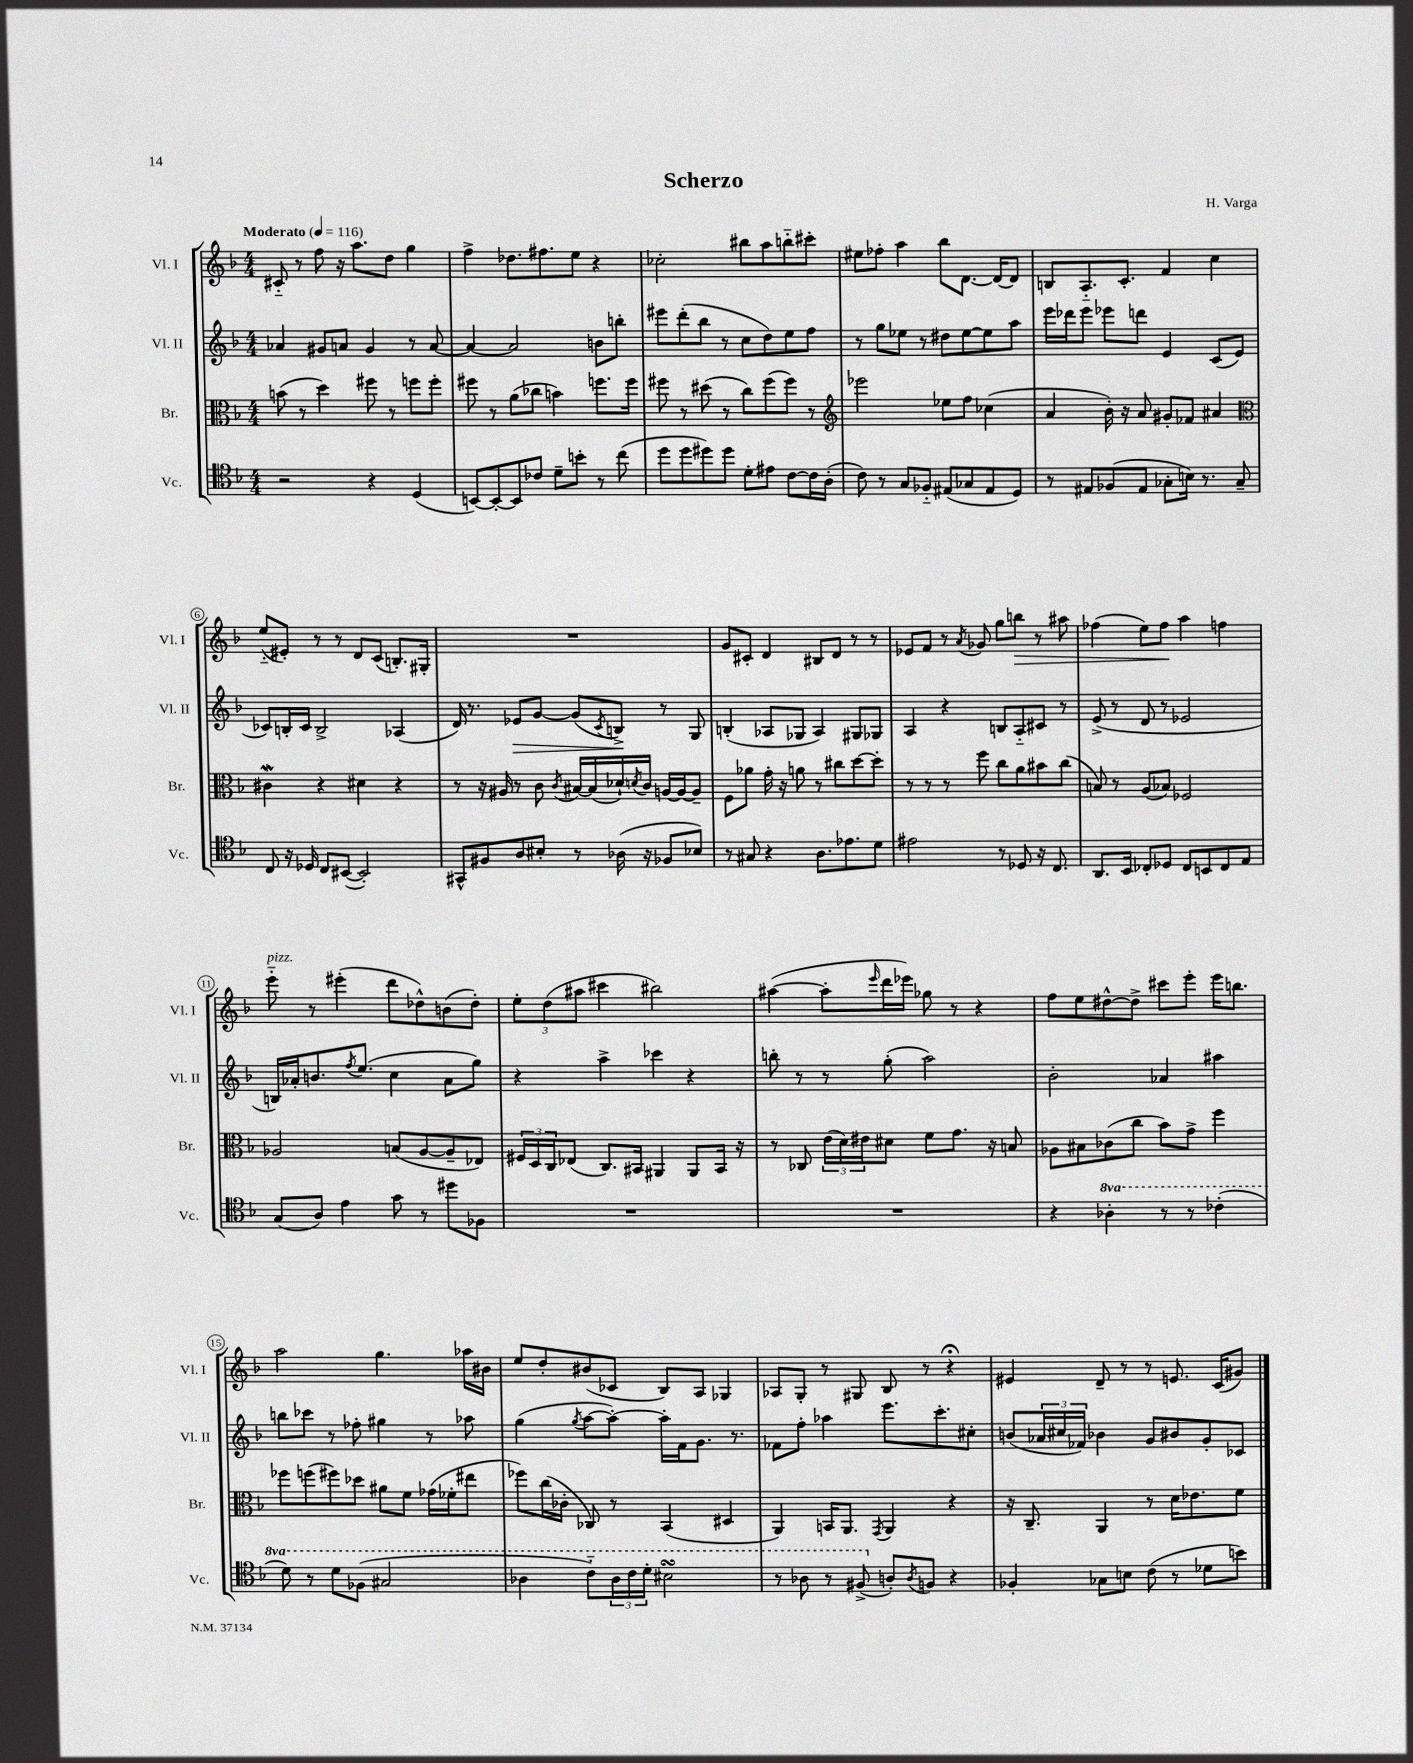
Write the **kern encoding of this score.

**kern	**kern	**kern	**dynam	**kern	**dynam
*part4	*part3	*part2	*part2	*part1	*part1
*staff4	*staff3	*staff2	*staff2	*staff1	*staff1
*I"Vc.	*I"Br.	*I"Vl. II	*	*I"Vl. I	*
*I'Vc.	*I'Br.	*I'Vl. II	*	*I'Vl. I	*
*clefC4	*clefC3	*clefG2	*	*clefG2	*
*k[b-]	*k[b-]	*k[b-]	*	*k[b-]	*
*M4/4	*M4/4	*M4/4	*	*M4/4	*
*MM116	*MM116	*MM116	*	*MM116	*
=1	=1	=1	=1	=1	=1
!	!	!	!	!LO:TX:a:B:t=Moderato	!
2r	(8bn\	4a-X/	.	8c#X/	.
.	8r	.	.	8r	.
.	4dd\)	8g#X/L	.	8ff\	.
.	.	8an/J	.	16r	.
.	.	.	.	8.aa\L	.
4r	8ff#X\	4g#/	.	.	.
.	8r	.	.	8dd\J	.
(4D/	8ffn\L	8r	.	4gg\	.
.	8ff'\J	[8a/	.	.	.
=2	=2	=2	=2	=2	=2
[8BBn/L)	8ff#X\	4a/_	.	4ff^\	.
8BB'/_	8r	.	.	.	.
8BB/]	(8a\L	2a/]	.	8.dd-X\L	.
8c-X/J	8cc-X\J	.	.	.	.
.	.	.	.	8.ff#X\	.
8d~\L	4bn\)	.	.	.	.
8bn'\J	.	.	.	8ee\J	.
8r	8.ffn\L	8bn\L	.	4r	.
(8cc\	.	8bbn'\J	.	.	.
.	16ff\Jk	.	.	.	.
=3	=3	=3	=3	=3	=3
8dd\L	8ff#X\	8eee#X\L	.	2cc-X'\	.
8dd\	8r	(8ddd'\	.	.	.
8dd#X\)	(8dd#X\	8bb-\J	.	.	.
8dd#\J	8r	8r	.	.	.
8d'\L	8cc\L)	8cc\L	.	8bb#X\L	.
8e#X\J	(8ff#\	8dd\)	.	8aa\	.
[8c\L	8ff#\J)	8ee\	.	8bbn\	.
16c\L]	8r	8ff\J	.	8ccc#X'\J	.
(16A'\JJ	.	.	.	.	.
=4	=4	=4	=4	=4	=4
*	*clefG2	*	*	*	*
8c\)	2eee-X\	8r	.	8ee#X\L	.
8r	.	8gg\L	.	8ff-X'\J	.
8G/L	.	8ee-X\J	.	4aa\	.
8F-X/J	.	8r	.	.	.
(8E#X/L	8ee-X\L	8dd#X\L	.	8bb-\L	.
8G-X/	8ff\J	[8ee-\	.	[8.d\J	.
8E#/	(4cc-X\	8ee-\]	.	.	.
.	.	.	.	16d/KL_	.
8D/J)	.	8aa\J	.	8d/J]	.
=5	=5	=5	=5	=5	=5
8r	4a/	16eee\LL	.	8Bn/L	.
.	.	16ddd-X\J	.	.	.
8E#X/L	.	8eee\J	.	8.A/	.
(8F-X/	16b-'\)	8eee-X\L	.	.	.
.	16r	.	.	8.c'/J	.
8E#/J	8a/	8dddn\J	.	.	.
8G-X'\L	8g#X'/L	4e/	.	4f/	.
16Bn\Jk)	8f-X/J	.	.	.	.
8.r	.	.	.	.	.
.	4a#X/	(8c/L	.	4cc\	.
8G-~/	.	8e/J	.	.	.
!!LO:LB:g=z
=6	=6	=6	=6	=6	=6
*	*clefC3	*	*	*	*
8C/	4c#XW\	8c-X/L)	.	(8ee/L	.
16r	.	16Bn'/L	.	8e#X'/J)	.
16D-X/	.	16c-/JJ	.	.	.
8C/L	4r	2B^/	.	8r	.
([8BB#X/J	.	.	.	8r	.
2BB#'/])	4d#X\	.	.	8d/L	.
.	.	.	.	(8c/J	.
.	4r	(4A-X/	.	8.Bn'/L)	.
.	.	.	.	16G#X'/Jk	.
=7	=7	=7	=7	=7	=7
8GG#X^^/L	8r	16d/)	.	1r	.
.	.	8.r	.	.	.
8F#X/	16r	.	.	.	.
.	16A#X/	.	.	.	.
!	!	!	!LO:HP:b	!	!
8A/	8r	8e-X/L	>	.	.
8B#X'/J	8c\	[8g/J	.	.	.
.	8qc/	.	.	.	.
8r	[16B#X/LL	(8g/L]	.	.	.
.	(16B#/]	.	.	.	.
.	.	8qc/	.	.	.
(16A-X\	16d-X`/)	8Bn^/J)	.	.	.
.	8qdn/	.	.	.	.
16r	16c/JJ	.	.	.	.
8F-X/L	[16An/LL	8r	]	.	.
.	16A/J_	.	.	.	.
8B-X/J)	8A~/J]	8G/	.	.	.
=8	=8	=8	=8	=8	=8
8r	8F\L	(4Bn'/	.	8g/L	.
8G#X/	8a-X\J	.	.	8c#X'/J	.
4r	16g'\	8A-X/L	.	4d/	.
.	16r	.	.	.	.
.	8an\	8G-X/J	.	.	.
8.A\L	8r	4A-/)	.	8B#X/L	.
.	8cc#X\L	.	.	8d/J	.
8.e-X\	.	.	.	.	.
.	[8dd\	8G#X/L	.	8r	.
8d\J	8dd'\J]	8G-X/J	.	8r	.
=9	=9	=9	=9	=9	=9
2e#X\	8r	4A/	.	8e-X/L	.
.	8r	.	.	8f/J	.
.	8r	4r	.	8r	.
.	.	.	.	8qa/	.
.	8ff\	.	.	8g-X/	.
8r	8cc\L	8Bn/L	.	8gg\L	.
!	!	!	!	!	!LO:HP:b
8D-X/	8a\	8A/	.	8bbn\J	>
16r	8b#X\	8c#X/J	.	8r	.
8.C/	.	.	.	.	.
.	(8cc\J	8r	.	8aa#X\	.
=10	=10	=10	=10	=10	=10
8.AA/L	8Bn/)	(8e^/	.	(4ff-X\	.
.	8r	8r	.	.	.
16BB-/Jk	.	.	.	.	.
8C-X'/L	(8A/L	8d/	.	8ee\L)	.
8D-X/J	8B-X/J)	8r	.	8ff-\J	.
8C-/L	2F-X/	2e-X/	.	4aa\	]
8BBn/	.	.	.	.	.
8C-/	.	.	.	4ffn\	.
8E/J	.	.	.	.	.
!!LO:LB:g=z
=11	=11	=11	=11	=11	=11
!	!	!	!	!LO:TX:a:i:t=pizz.	!
(8G/L	2A-X/	16Bn/LL)	.	8eee\	.
.	.	16a-X'/J	.	.	.
8A/J)	.	8.bn/	.	8r	.
4e\	.	.	.	(4eee#X'\	.
.	.	8qff/	.	.	.
.	.	(8.ee/J	.	.	.
8g\	(8Bn/L	4cc\	.	8ddd\L	.
8r	[8A-/	.	.	8dd-X^^\)	.
8dd#X\L	8A-~/]	8a-\L	.	(8bn\	.
8F-X\J	8E-X/J)	8gg\J)	.	8dd-'\J)	.
=12	=12	=12	=12	=12	=12
1r	24F#X/LL	4r	.	12ee'\L	.
.	24D/	.	.	.	.
.	24C/J	.	.	(12dd\	.
.	(8E-X/J	.	.	.	.
.	.	.	.	12aa#X\J	.
.	8.C/L)	4aa^\	.	4ccc#X\	.
.	16BB#X/Jk	.	.	.	.
.	4AA#X/	4ccc-X\	.	2bb#X\)	.
.	8AA#/L	4r	.	.	.
.	16BB#/Jk	.	.	.	.
.	16r	.	.	.	.
=13	=13	=13	=13	=13	=13
1r	8r	8bbn'\	.	([4aa#X\	.
.	8C-X/	8r	.	.	.
.	(24e\LL	8r	.	8aa#'\L]	.
.	24d\)	.	.	.	.
.	24e#X\J	.	.	.	.
.	.	.	.	16qqeee/	.
.	8d#X\J	(8gg'\	.	16ddd\L	.
.	.	.	.	16eee-X\JJ)	.
.	8f\L	2aa\)	.	8gg-X\	.
.	8.g\J	.	.	8r	.
.	.	.	.	4r	.
.	16r	.	.	.	.
.	8Bn/	.	.	.	.
=14	=14	=14	=14	=14	=14
4r	8A-X\L	2b-'\	.	8ff\L	.
.	8B#X\	.	.	8ee\	.
*8va	*	*	*	*	*
4a-X'\	(8c-X\	.	.	[8dd#X^^\	.
.	8cc\J	.	.	8dd#^\J]	.
8r	8b-\L)	4a-X/	.	8ccc#X\L	.
8r	8g^\J	.	.	8eee'\J	.
(4cc-X'\	4ff\	4aa#X\	.	16eee\KL	.
.	.	.	.	8.bbn\J	.
!!LO:LB:g=z
=15	=15	=15	=15	=15	=15
8dd\)	8ff-X\L	8bbn\L	.	2aa\	.
8r	(8ffn\	8ccc-X\J	.	.	.
8dd\L	8ff#X\)	8r	.	.	.
(8f-X\J	8dd-X\J	8ff-X'\	.	.	.
2g#X/	8a#X\L	4gg#X\	.	4.gg\	.
.	8f\J	.	.	.	.
.	(16g-X\LL	8r	.	.	.
.	16f-X'\J	.	.	.	.
.	8ee#X\J	8aa-X\	.	16aa-X\LL	.
.	.	.	.	16b#X\JJ	.
=16	=16	=16	=16	=16	=16
4a-X\	8ff-X\L)	(4gg\	.	8ee/L	.
.	(16cc\L	.	.	8dd'/	.
.	16c-X'\JJ	.	.	.	.
.	.	8qgg/	.	.	.
8cc\L)	8C-X/)	[8aa\L	.	(8b#X/	.
24a-\L	8r	8aa'\J_)	.	8c-X/J	.
24cc\	.	.	.	.	.
24dd'\JJ	.	.	.	.	.
2b#XsSsS\	(4BB-/	16aa'\LL]	.	8B-/L)	.
.	.	16f\J	.	.	.
.	.	8.g\J	.	8A/J	.
.	4D#X/	.	.	4G-X/	.
.	.	8.r	.	.	.
=17	=17	=17	=17	=17	=17
8r	4AA/)	8f-X\L	.	8A-X/L	.
8a-X\	.	8ff'\J	.	8G'/J	.
8r	16BBn/KL	4aa-X\	.	8r	.
.	8.AA/J	.	.	.	.
(8f#X^/	.	.	.	8G#X/	.
.	8qGG/	.	.	.	.
*X8va	*	*	*	*	*
8An'/L)	4AA/	8.eee\L	.	8B-/	.
8qA/	.	.	.	.	.
8Fn/J	.	.	.	8r	.
.	.	8.ccc'\	.	.	.
4r	4r	.	.	4r;<	.
.	.	8cc#X'\J	.	.	.
=18	=18	=18	=18	=18	=18
4F-X'/	16r	(8bn/L	.	4e#X/	.
.	8.C~/	.	.	.	.
.	.	24a-X/L	.	.	.
.	.	24cc#X/	.	.	.
.	.	24f-X/JJ)	.	.	.
8G-X\L	4AA/	4b-X\	.	8d~/	.
8Bn\J	.	.	.	8r	.
(8c\	8r	8g/L	.	8r	.
8r	16d\KL	8b#X/	.	8.en/	.
.	8.e-X\	.	.	.	.
8d-X\L	.	8g'/	.	.	.
.	.	.	.	(16c/KL	.
8bn\J)	8f\J	8c-X/J	.	8g#X/J)	.
==	==	==	==	==	==
*-	*-	*-	*-	*-	*-
